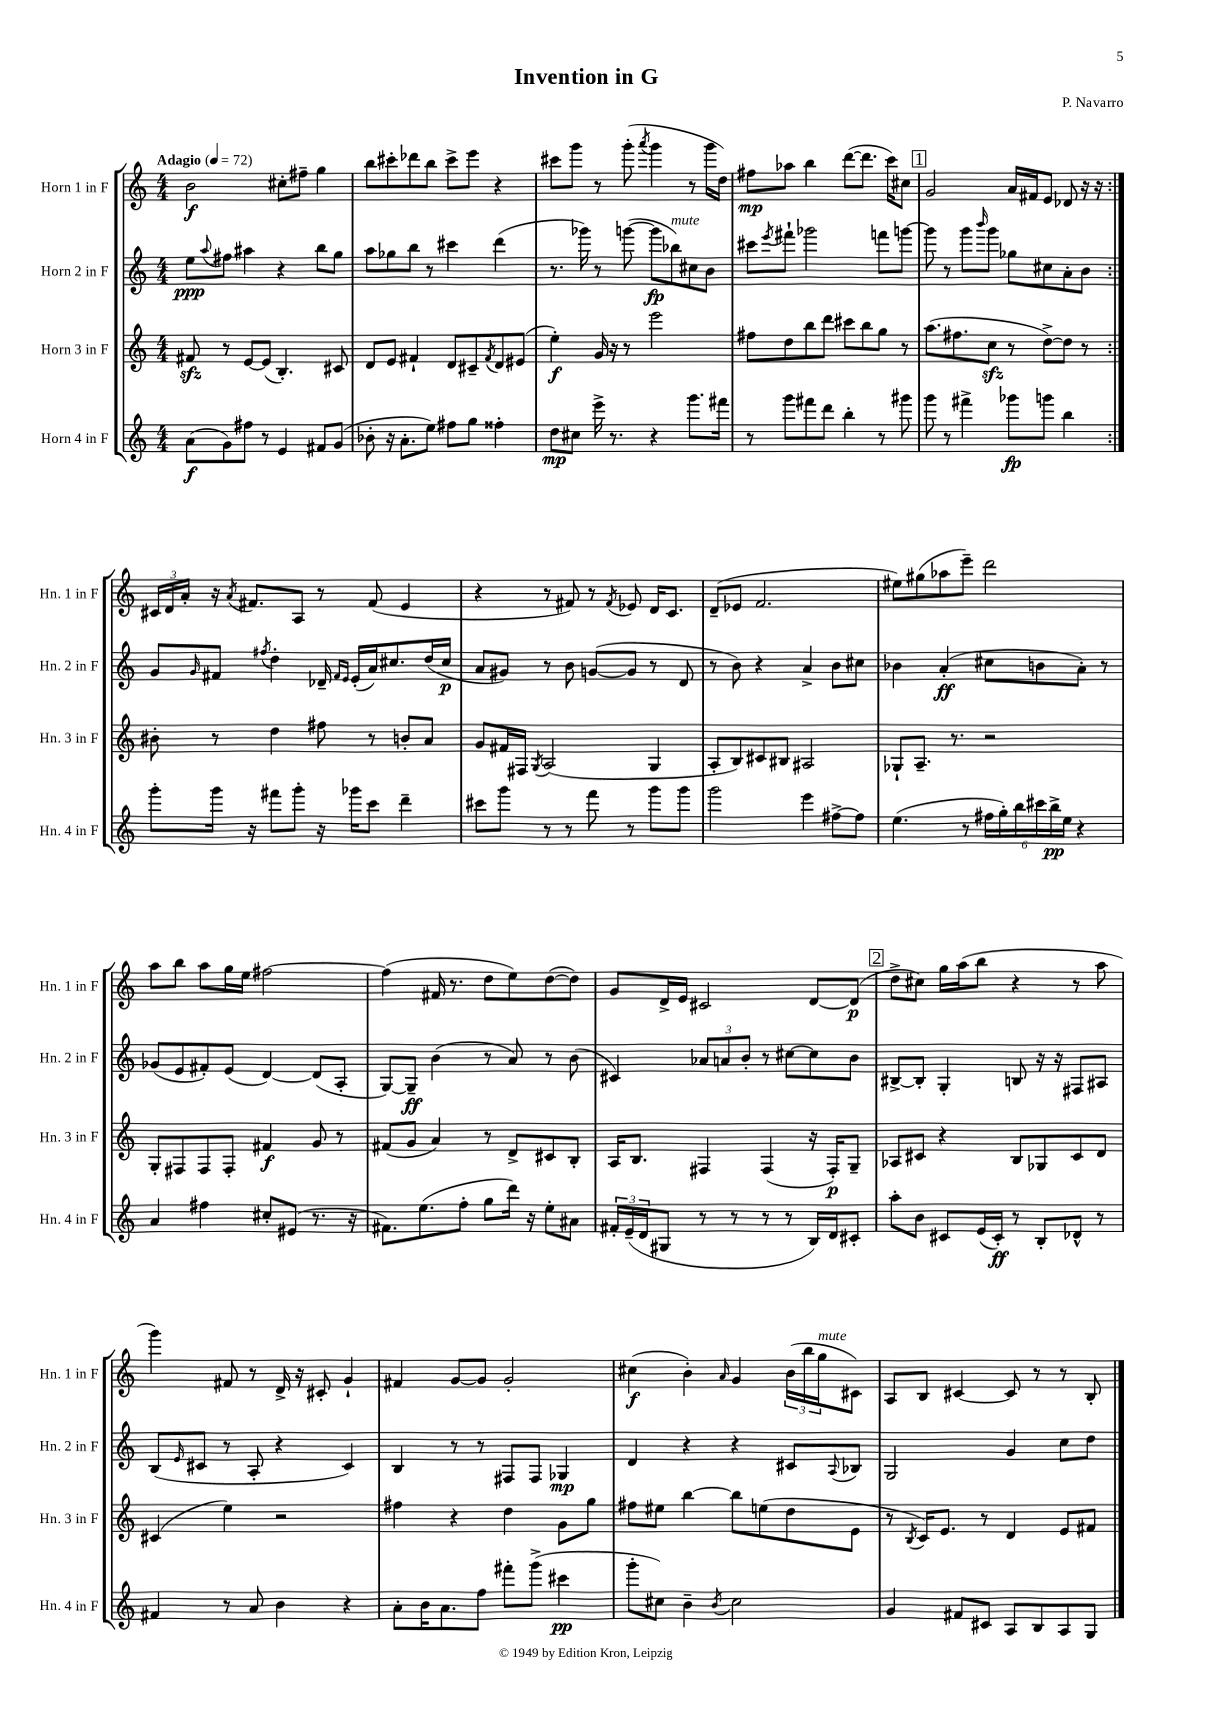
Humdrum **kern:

**kern	**dynam	**kern	**dynam	**kern	**dynam	**kern	**dynam
*part4	*part4	*part3	*part3	*part2	*part2	*part1	*part1
*staff4	*staff4	*staff3	*staff3	*staff2	*staff2	*staff1	*staff1
*I"Horn 4 in F	*	*I"Horn 3 in F	*	*I"Horn 2 in F	*	*I"Horn 1 in F	*
*I'Hn. 4 in F	*	*I'Hn. 3 in F	*	*I'Hn. 2 in F	*	*I'Hn. 1 in F	*
*clefG2	*	*clefG2	*	*clefG2	*	*clefG2	*
*k[]	*	*k[]	*	*k[]	*	*k[]	*
*M4/4	*	*M4/4	*	*M4/4	*	*M4/4	*
*MM72	*	*MM72	*	*MM72	*	*MM72	*
=1	=1	=1	=1	=1	=1	=1	=1
!	!	!	!	!	!	!LO:TX:a:B:t=Adagio	!
(8a\L	f	8f#Xzz/	.	8ee\L	ppp	2b\	f
.	.	.	.	8qqaa/	.	.	.
8g\)	.	8r	.	8ff#X\J	.	.	.
8ff#X\J	.	[8e/L	.	4aa#X\	.	.	.
8r	.	(8e/J]	.	.	.	.	.
4e/	.	4.B'/)	.	4r	.	8cc#X'\L	.
.	.	.	.	.	.	8ff#X~\J	.
8f#X/L	.	.	.	8bb\L	.	4gg\	.
(8g/J	.	8c#X/	.	8gg\J	.	.	.
=2	=2	=2	=2	=2	=2	=2	=2
8b-X'\	.	8d/L	.	8aa\L	.	8bb\L	.
16r	.	8e/J	.	8gg-X\	.	8ccc#X'\	.
8.a'\L	.	.	.	.	.	.	.
.	.	4f#X`/	.	8bb\J	.	8ddd-X\	.
8ee\J)	.	.	.	8r	.	8bb\J	.
8ff#X\L	.	8d/L	.	4ccc#X\	.	8ccc#^\L	.
8gg\J	.	8c#X~/	.	.	.	8eee\J	.
.	.	8qf#/	.	.	.	.	.
4ff##X'\	.	8d/	.	(4ddd\	.	4r	.
.	.	(8e#X/J	.	.	.	.	.
=3	=3	=3	=3	=3	=3	=3	=3
8dd\L	mp	4ee'\)	f	8.r	.	8ccc#X\L	.
8cc#X\J	.	.	.	.	.	8ggg\J	.
.	.	.	.	16ggg-X\)	.	.	.
16eee^\	.	16g/	.	8r	.	8r	.
8.r	.	16r	.	.	.	.	.
.	.	8r	.	([8gggn\	.	(8ggg'\	.
.	.	.	.	.	.	8qaaa/	.
4r	.	2eee\	.	8ggg\L]	fp	4ggg\	.
!	!	!	!	!LO:TX:a:i:t=mute	!	!	!
.	.	.	.	8bb-X\)	.	.	.
8.ggg\L	.	.	.	8cc#X\	.	8r	.
.	.	.	.	8b\J	.	16ggg\LL	.
16fff#X\Jk	.	.	.	.	.	16dd\JJ)	.
=4	=4	=4	=4	=4	=4	=4	=4
8r	.	8ff#X\L	.	8ccc#X\L	.	8ff#X\L	mp
.	.	.	.	8qeee/	.	.	.
8ggg\L	.	8dd\	.	8fff#X`\J	.	8aa-X\J	.
8fff#X\	.	8bb\	.	2ggg-X\	.	4bb\	.
8ddd\J	.	8ddd\J	.	.	.	.	.
4bb'\	.	8ccc#X\L	.	.	.	([8ddd\L	.
.	.	8bb\	.	.	.	8.ddd\J]	.
8r	.	8gg\J	.	8fffn\L	.	.	.
.	.	.	.	.	.	16ccc\KL)	.
8ggg#X\	.	8r	.	[8gggn\J	.	8cc#X\J	.
!!LO:REH:place=s1:t=1
=5	=5	=5	=5	=5	=5	=5	=5
8ggg\	.	(8.aa\L	.	8ggg\]	.	2g/	.
8r	.	.	.	8r	.	.	.
.	.	8.ff#X\	.	.	.	.	.
4fff#X^\	.	.	.	8ggg\L	.	.	.
.	.	.	.	16qqbbb/	.	.	.
.	.	8cczz\J	.	8ggg\J	.	.	.
8ggg-X\L	fp	8r	.	8gg-X\L	.	16a/LL	.
.	.	.	.	.	.	16f#X/J	.
8gggn\J	.	[8dd^\L)	.	8cc#X\	.	8e/J	.
4bb\	.	8dd\J]	.	8a'\	.	8d-X/	.
.	.	8r	.	8b\J	.	16r	.
.	.	.	.	.	.	16r	.
!!LO:LB:g=z
=6:|!	=6:|!	=6:|!	=6:|!	=6:|!	=6:|!	=6:|!	=6:|!
8ggg'\L	.	8b#X'\	.	8g/L	.	24c#X/LL	.
.	.	.	.	.	.	24d/	.
.	.	.	.	.	.	24a'/JJ	.
.	.	.	.	16qqg/	.	.	.
16ggg\Jk	.	8r	.	8f#X/J	.	16r	.
.	.	.	.	.	.	8qa/	.
16r	.	.	.	.	.	8.f#X/L	.
.	.	.	.	8qff#X/	.	.	.
8fff#X\L	.	4dd\	.	4dd'\	.	.	.
8ggg'\J	.	.	.	.	.	8A/J	.
16r	.	8ff#X\	.	16d-X~/	.	8r	.
.	.	.	.	16qqf#/LL	.	.	.
.	.	.	.	16qqe/JJ	.	.	.
16ggg-X\KL	.	.	.	(16e'/LL	.	.	.
8ccc\J	.	8r	.	16a/J)	.	(8f#/	.
.	.	.	.	8.cc#X/	.	.	.
4ddd~\	.	8bn'/L	.	.	.	4e/	.
.	.	8a/J	.	(16dd/L	.	.	.
.	.	.	.	16cc#/JJ	p	.	.
=7	=7	=7	=7	=7	=7	=7	=7
8ccc#X\L	.	8g/L	.	8a/L	.	4r	.
8ggg\J	.	16f#X/L	.	8g#X/J)	.	.	.
.	.	16F#X/JJ	.	.	.	.	.
.	.	8qG/	.	.	.	.	.
8r	.	(2A/	.	8r	.	8r	.
8r	.	.	.	8b\	.	8f#X/)	.
8fff\	.	.	.	([8gn/L	.	8r	.
.	.	.	.	.	.	8qf#/	.
8r	.	.	.	8g/J]	.	8e-X/	.
8ggg\L	.	4G/	.	8r	.	16d/KL	.
.	.	.	.	.	.	8.c/J	.
8ggg\J	.	.	.	8d/	.	.	.
=8	=8	=8	=8	=8	=8	=8	=8
2ggg\	.	8A'/L	.	8r	.	(8d~/L	.
.	.	8B/)	.	8b\)	.	8e-X/J	.
.	.	8c#X/	.	4r	.	2.f/	.
.	.	8B#X/J	.	.	.	.	.
4eee\	.	2A#X/	.	4a^/	.	.	.
[8ff#X^\L	.	.	.	8b\L	.	.	.
8ff#\J]	.	.	.	8cc#X\J	.	.	.
=9	=9	=9	=9	=9	=9	=9	=9
(4.ee\	.	8G-X`/L	.	4b-X\	.	8ee#X\L)	.
.	.	8.A~/J	.	.	.	(8gg#X\	.
.	.	.	.	(4a'/	ff	8aa-X\	.
.	.	8.r	.	.	.	.	.
8r	.	.	.	.	.	8eee~\J)	.
24ff#X\LL	.	2r	.	8cc#X\L	.	2ddd\	.
24gg'\)	.	.	.	.	.	.	.
24bb\	.	.	.	.	.	.	.
24ccc#X\	.	.	.	8bn\	.	.	.
24bb^\	pp	.	.	.	.	.	.
24ee\JJ	.	.	.	.	.	.	.
4r	.	.	.	8a'\J)	.	.	.
.	.	.	.	8r	.	.	.
!!LO:LB:g=z
=10	=10	=10	=10	=10	=10	=10	=10
4a/	.	8G'/L	.	(8g-X/L	.	8aa\L	.
.	.	8F#X/	.	8e/	.	8bb\J	.
4ff#X\	.	8F#/	.	8f#X'/)	.	8aa\L	.
.	.	8F#'/J	.	(8e/J	.	16gg\L	.
.	.	.	.	.	.	16ee\JJ	.
8cc#X'/L	.	4f#X/	f	[4d/)	.	[2ff#X\	.
(8e#X/J	.	.	.	.	.	.	.
8.r	.	8g/	.	(8d/L]	.	.	.
.	.	8r	.	8A'/J	.	.	.
16r	.	.	.	.	.	.	.
=11	=11	=11	=11	=11	=11	=11	=11
8.f#X\L)	.	(8f#X/L	.	[8G/L)	.	(4ff#\]	.
.	.	8g/J	.	8G~/J]	ff	.	.
(8.ee\	.	.	.	.	.	.	.
.	.	4a/)	.	(4b\	.	16f#X/	.
.	.	.	.	.	.	8.r	.
8ff'\J	.	.	.	.	.	.	.
8gg\L	.	8r	.	8r	.	8dd\L	.
16ddd\Jk)	.	8d^/L	.	8a/)	.	8ee\)	.
16r	.	.	.	.	.	.	.
8ee'\L	.	8c#X/	.	8r	.	([8dd\	.
8a#X\J	.	8B'/J	.	(8b\	.	8dd\J])	.
=12	=12	=12	=12	=12	=12	=12	=12
24f#X'/LL	.	16A/KL	.	4c#X/)	.	8g/L	.
(24e~/	.	.	.	.	.	.	.
.	.	8.B/J	.	.	.	.	.
24d/J	.	.	.	.	.	.	.
8G#X/J	.	.	.	.	.	16d^/L	.
.	.	.	.	.	.	16e/JJ	.
8r	.	4F#X/	.	12a-X/L	.	2c#X/	.
.	.	.	.	12an/	.	.	.
8r	.	.	.	.	.	.	.
.	.	.	.	12b'/J	.	.	.
8r	.	(4F#/	.	8r	.	.	.
8r	.	.	.	[8cc#X\L	.	.	.
16B/LL)	.	16r	.	8cc#\]	.	[8d/L	.
16d/J	.	16F#'/KL)	p	.	.	.	.
8c#X'/J	.	8G~/J	.	8b\J	.	(8d/J]	p
!!LO:REH:place=s1:t=2
=13	=13	=13	=13	=13	=13	=13	=13
8aa'\L	.	8A-X/L	.	[8B#X^/L	.	8dd^\L	.
8b\J	.	8c#X/J	.	8B#'/J]	.	8cc#X\J)	.
8c#X/L	.	4r	.	4G'/	.	16gg\LL	.
.	.	.	.	.	.	(16aa\J	.
(16e/L	.	.	.	.	.	8bb\J	.
16c#'/JJ)	ff	.	.	.	.	.	.
8r	.	8B/L	.	8Bn/	.	4r	.
8B'/L	.	8G-X/	.	16r	.	.	.
.	.	.	.	16r	.	.	.
8d-X^^/J	.	8c#/	.	8F#X/L	.	8r	.
8r	.	8d/J	.	8A#X/J	.	8aa\	.
!!LO:LB:g=z
=14	=14	=14	=14	=14	=14	=14	=14
4f#X/	.	(4c#X/	.	(8B/L	.	4ggg\)	.
.	.	.	.	16qqe/	.	.	.
.	.	.	.	8c#X/J	.	.	.
8r	.	4ee\)	.	8r	.	8f#X/	.
8a/	.	.	.	8A'/	.	8r	.
4b\	.	2r	.	4r	.	16d^/	.
.	.	.	.	.	.	16r	.
.	.	.	.	.	.	8c#X'/	.
4r	.	.	.	4c#/)	.	4g`/	.
=15	=15	=15	=15	=15	=15	=15	=15
8a'\L	.	4ff#X\	.	4B/	.	4f#X/	.
16b\K	.	.	.	.	.	.	.
8.a\	.	.	.	.	.	.	.
.	.	4r	.	8r	.	[8g/L	.
8ff\J	.	.	.	8r	.	8g/J]	.
8fff#X'\L	.	4dd\	.	8F#X/L	.	2g'/	.
(8ggg^\J	.	.	.	8F#/J	.	.	.
4ccc#X\	pp	8g\L	.	4G-X/	mp	.	.
.	.	8gg\J	.	.	.	.	.
=16	=16	=16	=16	=16	=16	=16	=16
8ggg'\L	.	8ff#X\L	.	4d/	.	(4cc#X\	f
8cc#X\J)	.	8ee#X\J	.	.	.	.	.
4b~\	.	[4bb\	.	4r	.	4b'\)	.
8qb/	.	.	.	.	.	16qqa/	.
2cc#\	.	8bb\L]	.	4r	.	4g/	.
.	.	(8een\	.	.	.	.	.
.	.	8dd\	.	8c#X/L	.	(24b\LL	.
.	.	.	.	.	.	24bb\	.
!	!	!	!	!	!	!LO:TX:a:i:t=mute	!
.	.	.	.	.	.	24gg\J	.
.	.	.	.	8qqA/	.	.	.
.	.	8e\J	.	8B-X/J	.	8c#X\J)	.
=17	=17	=17	=17	=17	=17	=17	=17
4g/	.	8r	.	2G/	.	8A/L	.
.	.	8qB/	.	.	.	.	.
.	.	16c/KL)	.	.	.	8B/J	.
.	.	8.e/J	.	.	.	.	.
8f#X/L	.	.	.	.	.	[4c#X/	.
8c#X/J	.	8r	.	.	.	.	.
8A/L	.	4d/	.	4g/	.	8c#/]	.
8B/	.	.	.	.	.	8r	.
8A/	.	8e/L	.	8cc\L	.	8r	.
8G/J	.	8f#X/J	.	8dd\J	.	8B'/	.
==	==	==	==	==	==	==	==
*-	*-	*-	*-	*-	*-	*-	*-
